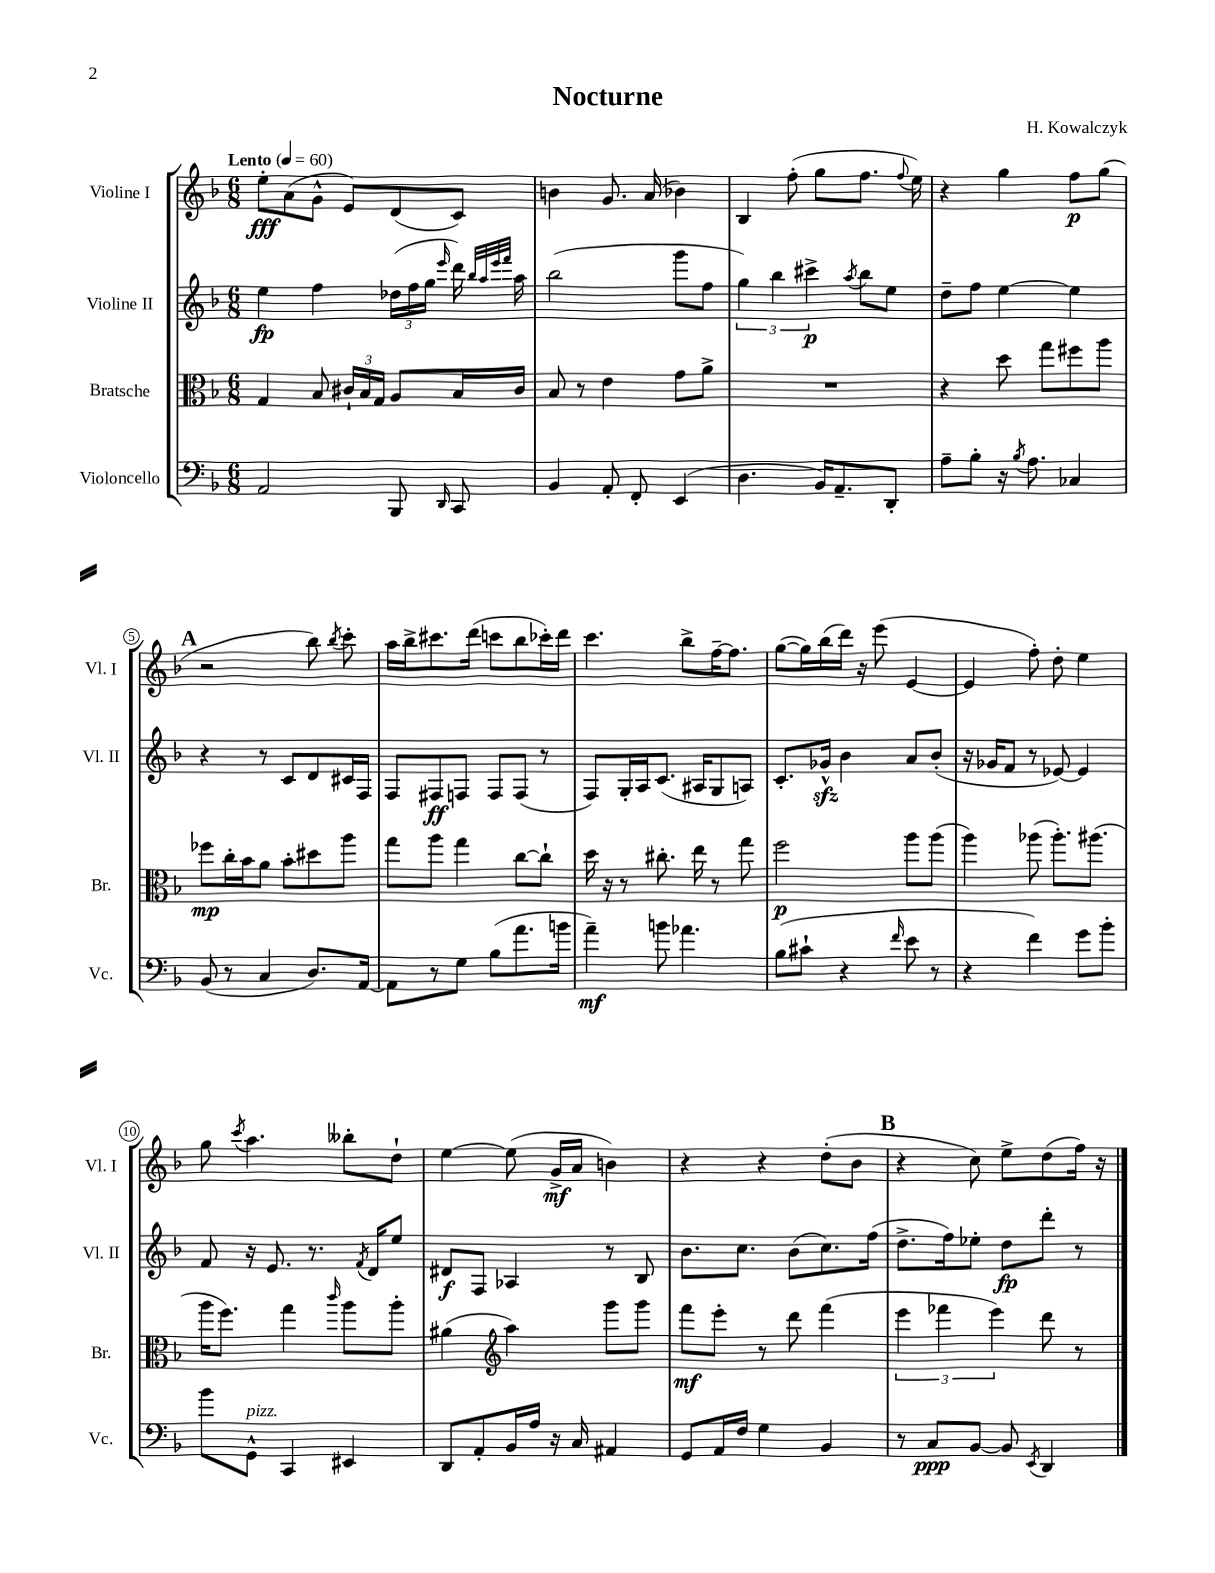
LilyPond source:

\header { title = "Nocturne" composer = "H. Kowalczyk" }
<<
\new StaffGroup <<
\new Staff = "s0" \with { instrumentName = "Violine I" shortInstrumentName = "Vl. I" } {
    \clef treble \key f \major \numericTimeSignature \time 6/8 \tempo "Lento" 4 = 60
    \autoBeamOff e''8[-.\fff a'8( g'8]-^ e'8[) d'8( c'8]) |
    b'4 g'8. a'16( bes'4) |
    bes4 f''8-.( g''8[ f''8.] \appoggiatura { f''8 } e''16) |
    r4 g''4 f''8[\p g''8]( |
    \mark \markup { \bold "A" } r2 bes''8) \acciaccatura { bes''8 } c'''8-. |
    a''16[ bes''16-> cis'''8. d'''16]( c'''8[ bes''8 ces'''16-.) d'''16] |
    c'''4. bes''8[-> f''16~-- f''8.] |
    g''8[~( g''16) bes''16( d'''16]) r16 e'''8( e'4~ |
    e'4 f''8-.) d''8-. e''4 |
    g''8 \acciaccatura { c'''8 } a''4. beses''8[-. d''8]-! |
    e''4~ e''8( g'16[->\mf a'16] b'4) |
    r4 r4 d''8[-.( bes'8] |
    \mark \markup { \bold "B" } r4 c''8) e''8[-> d''8( f''16]) r16 \bar "|." |
}
\new Staff = "s1" \with { instrumentName = "Violine II" shortInstrumentName = "Vl. II" } {
    \clef treble \key f \major \numericTimeSignature \time 6/8
    \autoBeamOff e''4\fp f''4 \tuplet 3/2 { des''16[( f''16 g''16] } \grace { e'''16 } d'''16) \grace { bes''32[ a''32 e'''32 f'''32] } a''16 |
    bes''2( g'''8[ f''8] |
    \tuplet 3/2 { g''4) bes''4 cis'''4->\p } \acciaccatura { a''8 } bes''8[ e''8] |
    d''8[-- f''8] e''4~ e''4 |
    \mark \markup { \bold "A" } r4 r8 c'8[ d'8 cis'16 f16] |
    f8[ fis8\ff f8] f8[ f8]( r8 |
    f8[) g16-. a16 c'8.]( ais16[ g8 a8]) |
    c'8.[-. ges'16]-^\sfz bes'4 a'8[ bes'8]-.( |
    r16 ges'16[ f'8] r8 ees'8~) ees'4 |
    f'8 r16 e'8. r8. \acciaccatura { f'8 } d'16[ e''8] |
    dis'8[\f f8] aes4 r8 bes8 |
    bes'8.[ c''8.] bes'8[( c''8.) f''16]( |
    \mark \markup { \bold "B" } d''8.[-> f''16) ees''8]-. d''8[\fp d'''8]-. r8 \bar "|." |
}
\new Staff = "s2" \with { instrumentName = "Bratsche" shortInstrumentName = "Br." } {
    \clef alto \key f \major \numericTimeSignature \time 6/8
    \autoBeamOff g4 bes8 \tuplet 3/2 { cis'16[-! bes16 g16] } a8[ bes16 cis'16] |
    bes8 r8 e'4 g'8[ a'8]-> |
    R2. |
    r4 d''8 g''8[ fis''8 a''8] |
    \mark \markup { \bold "A" } fes''8[\mp c''16-. bes'16 a'8] bes'8[-. dis''8 a''8] |
    g''8[ a''8] g''4 c''8[~ c''8]-! |
    d''16 r16 r8 cis''8.-. e''16 r8 g''8 |
    f''2\p a''8[ a''8]( |
    a''4) aes''8( aes''8.[-.) ais''8.]( |
    a''16[ f''8.]) g''4 \grace { c'''16 } a''8[ a''8]-. |
    ais'4( \clef treble a''4) g'''8[ g'''8] |
    f'''8[\mf e'''8]-. r8 d'''8 f'''4( |
    \mark \markup { \bold "B" } \tuplet 3/2 { e'''4 fes'''4 e'''4) } d'''8 r8 \bar "|." |
}
\new Staff = "s3" \with { instrumentName = "Violoncello" shortInstrumentName = "Vc." } {
    \clef bass \key f \major \numericTimeSignature \time 6/8
    \autoBeamOff a,2 bes,,8 \grace { d,16 } c,8 |
    bes,4 a,8-. f,8-. e,4( |
    d4. bes,16[) a,8.-- d,8]-. |
    a8[-- bes8]-. r16 \acciaccatura { bes8 } a8. ces4 |
    \mark \markup { \bold "A" } bes,8( r8 c4 d8.[) a,16]~ |
    a,8[ r8 g8] bes8[( a'8. b'16] |
    a'4--\mf) b'8 aes'4. |
    bes8[( cis'8]-! r4 \grace { f'16 } e'8 r8 |
    r4 f'4) g'8[ bes'8]-. |
    bes'8[ g,8]-^^\markup { \italic "pizz." } c,4 eis,4 |
    d,8[ a,8-. bes,16 a16] r16 c16 ais,4 |
    g,8[ a,16 f16] g4 bes,4 |
    \mark \markup { \bold "B" } r8 c8[\ppp bes,8]~ bes,8 \acciaccatura { e,8 } d,4 \bar "|." |
}
>>
>>
\layout { \context { \Score \override BarNumber.stencil = #(make-stencil-circler 0.1 0.3 ly:text-interface::print) } }
